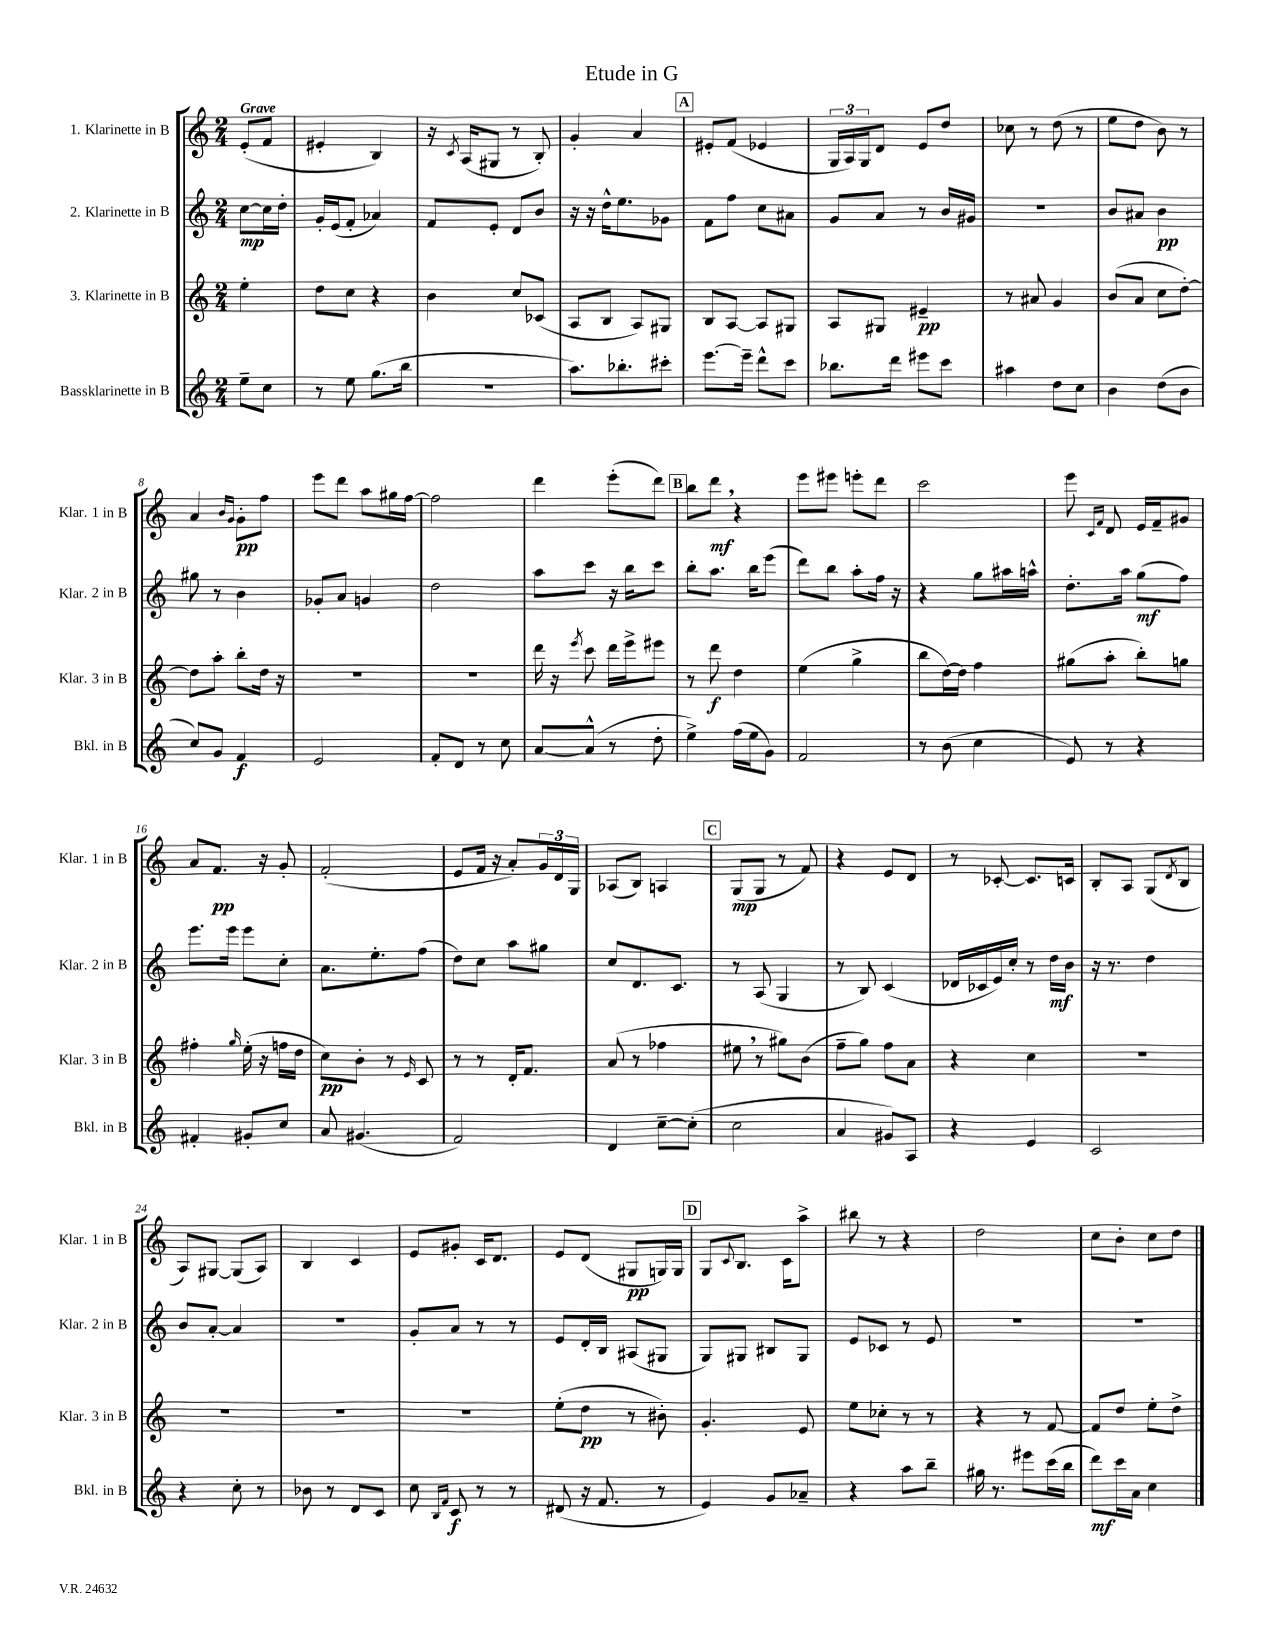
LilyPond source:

\header { title = "Etude in G" }
<<
\new StaffGroup <<
\new Staff = "s0" \with { instrumentName = "1. Klarinette in B" shortInstrumentName = "Klar. 1 in B" } {
    \clef treble \key c \major \numericTimeSignature \time 2/4 \partial 4 \tempo "Grave"
    e'8-.( f'8 |
    eis'4-. b4) |
    r16 \acciaccatura { c'8 } a16( gis8 r8 b8-.) |
    g'4-. a'4 |
    \mark \markup { \box "A" } eis'8-. f'8( ees'4 |
    \tuplet 3/2 { g16 a16) g16 } d'8 e'8 d''8 |
    ces''8 r8 d''8( r8 |
    e''8 d''8 b'8) r8 |
    a'4 \grace { b'16 g'16 } g'8-.\pp f''8 |
    e'''8 d'''8 a''8 gis''16 f''16~ |
    f''2 |
    d'''4 e'''8-.( d'''8) |
    \mark \markup { \box "B" } b''8 d'''8\mf \breathe r4 |
    e'''8 eis'''8 e'''8-. d'''8 |
    c'''2 |
    e'''8 \grace { c'16 f'16 } d'8 e'16 f'16-- gis'8 |
    a'8 f'8.\pp r16 g'8-. |
    f'2-.( |
    e'8 f'16 r16 a'8-.) \tuplet 3/2 { g'16 d'16 g16 } |
    aes8( b8) a4 |
    \mark \markup { \box "C" } g8\mp( g8 r8 f'8) |
    r4 e'8 d'8 |
    r8 ces'8~-. ces'8. c'16 |
    b8-. a8 g8( \acciaccatura { d'8 } b8 |
    a8) gis8~ gis8( a8) |
    b4 c'4 |
    e'8 gis'8-. c'16 d'8. |
    e'8 d'8( gis8\pp g16) g16 |
    \mark \markup { \box "D" } g8 \appoggiatura { c'8 } b8. c'16 a''8-> |
    bis''8 r8 r4 |
    d''2 |
    c''8 b'8-. c''8 d''8 \bar "|." |
}
\new Staff = "s1" \with { instrumentName = "2. Klarinette in B" shortInstrumentName = "Klar. 2 in B" } {
    \clef treble \key c \major \numericTimeSignature \time 2/4 \partial 4
    c''8~\mp c''16 d''16-. |
    g'16-. e'16( f'8-. aes'4) |
    f'8 e'8-. d'8 b'8 |
    r16 r16 d''16-^ e''8. ges'8 |
    \mark \markup { \box "A" } f'8 f''8 c''8 ais'8 |
    g'8 a'8 r8 b'16 gis'16 |
    r2 |
    b'8 ais'8 b'4\pp |
    gis''8 r8 b'4 |
    ges'8-. a'8 g'4 |
    d''2 |
    a''8 c'''8 r16 b''16 c'''8 |
    \mark \markup { \box "B" } b''8-. a''8. b''16 e'''8( |
    d'''8) b''8 a''8-. f''16 r16 |
    r4 g''8 ais''16 a''16-^ |
    d''8.-. a''16 g''8\mf( f''8) |
    e'''8. e'''16 e'''8 c''8-. |
    a'8. e''8.-. f''8( |
    d''8) c''8 a''8 gis''8 |
    c''8 d'8. c'8. |
    \mark \markup { \box "C" } r8 a8( g4 |
    r8 b8) c'4( |
    des'16 ces'16 e'16) c''16-. r8 d''16\mf b'16 |
    r16 r8. d''4 |
    b'8 a'8~-. a'4 |
    R2 |
    g'8-. a'8 r8 r8 |
    e'8 d'16-. b16 ais8( gis8 |
    \mark \markup { \box "D" } g8) gis8 bis8 gis8 |
    e'8 ces'8 r8 e'8 |
    R2 |
    R2 \bar "|." |
}
\new Staff = "s2" \with { instrumentName = "3. Klarinette in B" shortInstrumentName = "Klar. 3 in B" } {
    \clef treble \key c \major \numericTimeSignature \time 2/4 \partial 4
    e''4-. |
    d''8 c''8 r4 |
    b'4 c''8 ces'8( |
    a8 b8 a8) gis8 |
    \mark \markup { \box "A" } b8 a8~ a8 gis8 |
    a8 gis8 eis'4--\pp |
    r8 ais'8 g'4 |
    b'8( a'8 c''8 d''8~-.) |
    d''8 a''8-. b''8-. d''16 r16 |
    R2 |
    R2 |
    d'''16 r16 \acciaccatura { e'''8 } c'''8 d'''16 e'''16-> eis'''8 |
    \mark \markup { \box "B" } r8 d'''8\f d''4 |
    e''4( g''4-> |
    b''8 d''16~) d''16 f''4 |
    gis''8( a''8-. b''8-.) g''8 |
    fis''4-. \grace { g''16 } e''16-.( r16 f''16 d''16 |
    c''8\pp) b'8-. r8 \grace { e'16 } c'8 |
    r8 r8 d'16-. f'8. |
    a'8( r8 fes''4 |
    \mark \markup { \box "C" } eis''8 \breathe r8 gis''8) b'8( |
    f''8-- g''8) f''8 a'8 |
    r4 c''4 |
    R2 |
    R2 |
    R2 |
    R2 |
    e''8-.( d''8\pp r8 bis'8-.) |
    \mark \markup { \box "D" } g'4.-. e'8 |
    e''8 ces''8-. r8 r8 |
    r4 r8 f'8~ |
    f'8 d''8 e''8-. d''8-> \bar "|." |
}
\new Staff = "s3" \with { instrumentName = "Bassklarinette in B" shortInstrumentName = "Bkl. in B" } {
    \clef treble \key c \major \numericTimeSignature \time 2/4 \partial 4
    e''8-- c''8 |
    r8 e''8 g''8.( b''16 |
    R2 |
    a''8.) bes''8.-. cis'''8-. |
    \mark \markup { \box "A" } e'''8.~ e'''16-- d'''8-^ c'''8 |
    bes''8. d'''16 eis'''8 c'''8 |
    ais''4 d''8 c''8 |
    b'4 d''8( b'8 |
    c''8) g'8 f'4\f |
    e'2 |
    f'8-. d'8 r8 c''8 |
    a'8~ a'8-^( r8 d''8-. |
    \mark \markup { \box "B" } e''4->) f''16( e''16 g'8) |
    f'2 |
    r8 b'8( c''4 |
    e'8) r8 r4 |
    fis'4-. gis'8-. c''8 |
    a'8 gis'4.( |
    f'2) |
    d'4 c''8~-- c''8-.( |
    \mark \markup { \box "C" } c''2 |
    a'4 gis'8) a8 |
    r4 e'4 |
    c'2 |
    r4 c''8-. r8 |
    bes'8 r8 d'8 c'8 |
    c''8 \grace { b16 f'16 } c'8\f r8 r8 |
    dis'8( r16 f'8. r8 |
    \mark \markup { \box "D" } e'4) g'8 aes'8-- |
    r4 a''8 b''8-- |
    gis''16 r8. eis'''8 c'''16( b''16 |
    d'''8\mf) c'''16 a'16 c''4 \bar "|." |
}
>>
>>
